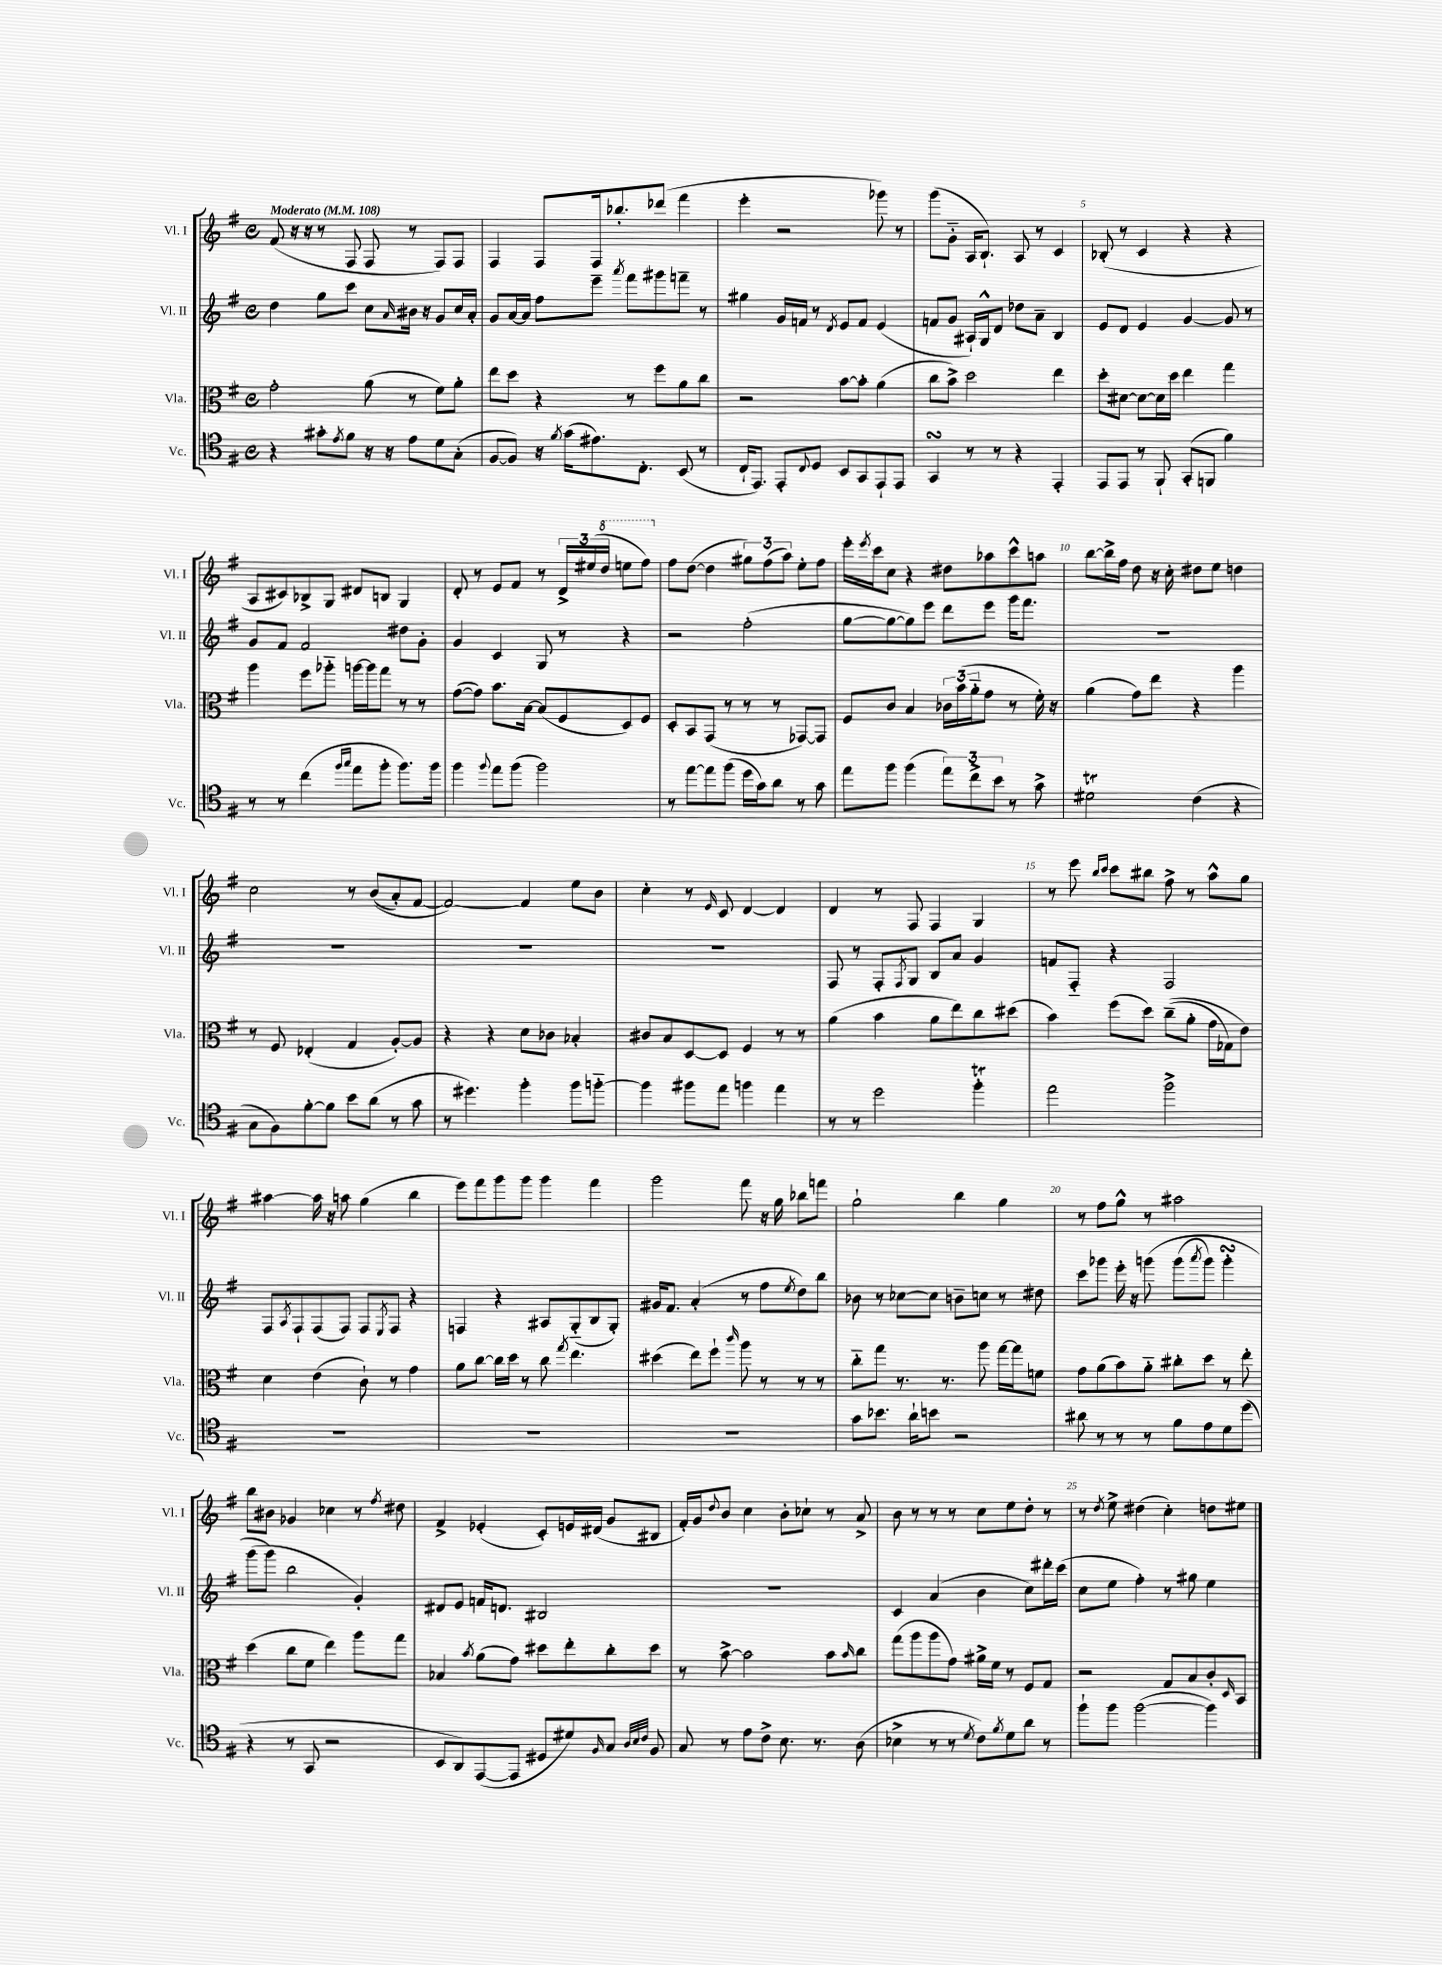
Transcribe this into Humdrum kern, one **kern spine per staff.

**kern	**kern	**kern	**kern
*part4	*part3	*part2	*part1
*staff4	*staff3	*staff2	*staff1
*I"Vc.	*I"Vla.	*I"Vl. II	*I"Vl. I
*I'Vc.	*I'Vla.	*I'Vl. II	*I'Vl. I
*clefC4	*clefC3	*clefG2	*clefG2
*k[f#]	*k[f#]	*k[f#]	*k[f#]
*M4/4	*M4/4	*M4/4	*M4/4
*met(c)	*met(c)	*met(c)	*met(c)
*MM108	*MM108	*MM108	*MM108
=1	=1	=1	=1
!	!	!	!LO:TX:a:B:t=Moderato
4r	2g'\	4dd\	(8f#/
.	.	.	16r
.	.	.	16r
8g#X'\L	.	8gg\L	8r
8qe/	.	.	.
8f#\J	.	8ccc\J	8F#/
16r	(8a\	8cc\L	8F#/
16r	.	.	.
.	.	16qqa/	.
8e\L	8r	16b#X\Jk	8r
.	.	16r	.
8d\	8f#\L)	8g/L	8F#/L)
(8G'\J	8a'\J	16cc/L	8F#/J
.	.	16a'/JJ	.
=2	=2	=2	=2
[8F#/L	8ee\L	8g/L	4F#/
8F#/J])	8dd\J	[16a/L	.
.	.	16a/JJ]	.
16r	4r	8ff#\L	8F#/L
8qf#/	.	.	.
(16g\KL	.	.	.
8.e#X\)	.	8eee~\J	16F#/k
.	.	.	8.bb-X'/
.	.	8qaaa/	.
.	8r	8fff#\L	.
8.C'\J	.	.	.
.	8ff#\L	8ggg#X\	(8ddd-X/J
(8BB/	8a\	8fffn~\J	4fff#\
8r	8cc\J	8r	.
=3	=3	=3	=3
16C`/KL	2r	4gg#X\	4eee'\
8.EE/J)	.	.	.
8EE'/L	.	16g/LL	2r
.	.	16fn/JJ	.
8qqC/	.	.	.
8D/J	.	8r	.
.	.	8qd/	.
8BB/L	[8b\L	8e/L	.
8GG/	8b'\J]	8f/J	.
8EE`/	(4a\	(4e/	8ggg-X\)
8EE/J	.	.	8r
=4	=4	=4	=4
4GGsSSs/	8cc\L	8fn/L	(8ggg\L
.	8b^\J)	8g/J	8g\J
8r	2dd\	16A#X`/LL)	16A/KL
.	.	16G^^/J	8.B`/J)
8r	.	8d/J	.
4r	.	8dd-X\L	8A/
.	.	8a~\J	8r
4EE'/	4ee\	4B/	4c/
=5	=5	=5	=5
8EE/L	8dd'\L	8e/L	(8B-X'/
8EE/J	[8d#X\J	8d/J	8r
8r	8d#\L_	4e/	4c/
8FF#`/	16d#\L]	.	.
.	16dd\JJ	.	.
(8GG'/L	4ee\	[4g/	4r
8FFn/J	.	.	.
4f#\)	4gg\	8g/]	4r
.	.	8r	.
!!LO:LB:g=z
=6	=6	=6	=6
8r	4aa\	8g/L	8A/L
8r	.	8f#/J	8c#X/)
(4cc\	8ff#\L	2f#/	8B-X^/
.	8aa-X\J	.	8G/J
16qqff#/LL	.	.	.
16qqgg/JJ	.	.	.
8ee\L	[16aan\LL	.	8d#X/L
.	16aa\J]	.	.
8ff#'\J	8gg\J	.	8Bn/J
8.ff#\L)	8r	8dd#X\L	4G/
.	8r	8g'\J	.
16ff#\Jk	.	.	.
=7	=7	=7	=7
4ff#\	([8g\L	4g/	8d'/
.	8g\J])	.	8r
8qqff#/	.	.	.
8ee\L	8.b\L	4c/	8e/L
(8ff#\J	.	.	8f#/J
.	[16B\Jk	.	.
2ff#\)	(8B/L]	8G/	8r
.	8F#/	8r	24d^/LL
.	.	.	(24ee#X/
*	*	*	*8va
.	.	.	24ddd/JJ
.	8D/)	4r	8eeen\L
.	8F#/J	.	8fff#\J)
=8	=8	=8	=8
*	*	*	*X8va
8r	8D'/L	2r	8ff#\L
[8ee\L	8BB/	.	([8dd\J
8ee\]	(8GG/J	.	4dd\]
(8ff#\J	8r	.	.
16dd\LL	8r	(2ff#'\	12gg#X\L)
16g\J)	.	.	.
.	.	.	(12ff#\
8a\J	8r	.	.
.	.	.	12aa\J)
8r	[8GG-X/L)	.	8ee'\L
8g\	8GG-/J]	.	8ff#\J
=9	=9	=9	=9
8ee\L	8F#/L	[8gg\L	16eee'\LL
.	.	.	8qeee/
.	.	.	16ccc\J
8ff#\J	8c/J	8gg\_	8cc\J
(4ff#\	4B/	8gg\])	4r
.	.	8eee\J	.
12ee\L)	24c-X\LL	8ddd\L	8dd#X\L
.	(24b\	.	.
12cc^\	24a\J	.	.
.	8g\J	8eee\J	8aa-X\
12b\J	.	.	.
8r	8r	16ggg\KL	8ccc^^\
.	.	8.fff#\J	.
8g^\	16f#'\)	.	8aan\J
.	16r	.	.
=10	=10	=10	=10
2d#Xt\	(4a\	1r	[8bb\L
.	.	.	16bb^\L]
.	.	.	16ff#\JJ
.	8g\L)	.	8dd\
.	8ee\J	.	16r
.	.	.	16cc'\
(4c\	4r	.	8dd#X\L
.	.	.	8ee\J
4r	4aa\	.	4ddn\
!!LO:LB:g=z
=11	=11	=11	=11
8G\L	8r	1r	2cc\
8F#\)	8F#/	.	.
[8f#'\	(4E-X'/	.	.
8f#\J]	.	.	.
8b\L	4G/	.	8r
(8a\J	.	.	((8b/L
8r	[8A'/L)	.	8a'/)
8g\	8A/J]	.	[8f#/J
=12	=12	=12	=12
8r	4r	1r	2f#/_)
4.dd#X\)	.	.	.
.	4r	.	.
4ff#'\	8d\L	.	4f#/]
.	8c-X\J	.	.
8ff#\L	4B-X'/	.	8ee\L
[8ffn\J	.	.	8b\J
=13	=13	=13	=13
4ff\]	8c#X/L	1r	4cc'\
.	8B/	.	.
8ff#X\L	[8D/	.	8r
.	.	.	16qqe/
8ee\J	8D/J]	.	8c/
4ffn\	4F#/	.	[4d/
4ee\	8r	.	4d/]
.	8r	.	.
=14	=14	=14	=14
8r	(4a\	8F#/	4d/
8r	.	8r	.
2dd\	4b\	8F#'/L	8r
.	.	8qF#/	.
.	.	8G/J	8F#/
.	8a\L	8B/L	4F#/
.	8ee\)	8a/J	.
4ff#t'\	8cc\	4g/	4G/
.	(8dd#X\J	.	.
=15	=15	=15	=15
2ee\	4b\)	8fn/L	8r
.	.	8F#/J	8eee\
.	.	.	16qqbb/LL
.	.	.	16qqccc/JJ
.	(8ff#\L	4r	8ccc\L
.	8dd\J)	.	8bb#X\J
2ff#^\	((8cc~\L	2F#/	8ff#^\
.	8a'\J	.	8r
.	16g\LL	.	8aa^^\L
.	16G-X\J)	.	.
.	8e\J)	.	8gg\J
!!LO:LB:g=z
=16	=16	=16	=16
1r	4d\	8F#/L	[4aa#X\
.	.	8qA/	.
.	.	8F#`/	.
.	(4e\	(8F#/	16aa#\]
.	.	.	16r
.	.	8F#/J)	8aan\
.	8c`\)	8F#/L	(4gg\
.	.	8qE/	.
.	8r	8F#/J	.
.	4g\	4r	4bb\
=17	=17	=17	=17
1r	8a\L	4Fn/	8eee\L)
.	[8cc\J	.	8fff#\
.	16cc\LL]	4r	8ggg\
.	16dd\JJ	.	.
.	8r	.	8ggg\J
.	8cc\	8A#X/L	4ggg\
.	8qgg/	.	.
.	4.ee\	(8G/	.
.	.	8B/	4fff#\
.	.	8G'/J)	.
=18	=18	=18	=18
1r	(4dd#X\	16g#X/KL	2ggg\
.	.	8.f#/J	.
.	8ee\L)	(4a'/	.
.	8ff#`\J	.	.
.	16qqccc/	.	.
.	8aa\	8r	8fff#\
.	8r	8ff#\L	16r
.	.	.	16gg\
.	.	8qee/	.
.	8r	8dd\)	8bb-X\L
.	8r	8bb\J	8fffn\J
=19	=19	=19	=19
8g\L	8cc\L	8b-X\	2gg`\
8.b-X\J	8gg\J	8r	.
.	8.r	[8cc-X\L	.
16a`\KL	.	.	.
8bn\J	.	8cc-\J]	.
.	8.r	.	.
2r	.	8bn~\L	4bb\
.	8aa\	8ccn\J	.
.	[16gg\LL	8r	4gg\
.	16gg\J]	.	.
.	8fn\J	8dd#X\	.
=20	=20	=20	=20
8a#X\	8g\L	8ccc\L	8r
8r	(8a\	8ggg-X\J	8ff#\L
8r	8b\)	16eee'\	8gg^^\J
.	.	16r	.
8r	8a\J	(8gggn\	8r
8f#\L	8cc#X'\L	(8ggg\L	2aa#X\
.	.	8qaaa/	.
8e\	8dd\J	8ggg\J)	.
8d\	8r	4gggsSSs'\	.
(8dd\J	8ee'\	.	.
!!LO:LB:g=z
=21	=21	=21	=21
4r	(4dd\	(8ggg\L	8bb\L
.	.	8ggg\J)	8b#X\J
8r	8cc\L	2bb\	4g-X/
8GG/	8f#\J	.	.
2r	4ee\)	.	4cc-X\
.	8aa\L	4g'/)	8r
.	.	.	8qff#/
.	8gg\J	.	8dd#X\
=22	=22	=22	=22
8BB/L	4B-X/	8d#X/L	4f#^/
8AA/)	.	8e/J	.
.	8qb/	.	.
([8EE/	(8a\L	16fn/KL	(4e-X'/
.	.	8.dn/J	.
8EE/J]	8g\J)	.	.
8D#X/L	8dd#X\L	2B#X/	8c'/L)
8d#X/)	8ee'\	.	16en/L
.	.	.	(16d#X/JJ
16qqF#/	.	.	.
8G/J	8cc'\	.	8g/L
32qqA/LLL	.	.	.
32qqB/	.	.	.
32qqc/JJJ	.	.	.
8F#/	8dd#\J	.	8B#X/J
=23	=23	=23	=23
8G/	8r	1r	16f#'/LL)
.	.	.	16g/J
.	.	.	8qqdd/
8r	[8b^\	.	8b/J
8e\L	2b\]	.	4cc\
8c^\J	.	.	.
8.B\	.	.	8b'\L
.	.	.	8cc-X`\J
8.r	.	.	.
.	8b\L	.	8r
.	16qqb/	.	.
(8A\	8cc\J	.	8a^/
=24	=24	=24	=24
4B-X^\	(8gg\L	4c/	8b\
.	8aa\	.	8r
8r	8aa\	(4a/	8r
8r	8g\J)	.	8r
8qd/	.	.	.
8c\L)	16a#X^\LL	4b\	8cc\L
.	16f#\JJ	.	.
8qf#/	.	.	.
8d\	8r	.	8ee\
8a\J	8F#/L	8cc\L)	8dd'\J
8r	8G/J	16ddd#X'\L	8r
.	.	(16ccc\JJ	.
=25	=25	=25	=25
8ff#`\L	2r	8cc\L	8r
.	.	.	8qdd/
8ff#\J	.	8ee\J	8ee^\
([2ff#\	.	4ff#'\)	(4dd#X\
.	8G/L	8r	4cc'\)
.	8B/	8gg#X\	.
4ff#\])	8c'/	4ee\	8ddn\L
.	16qqD/	.	.
.	8BB/J	.	8ee#X\J
==	==	==	==
*-	*-	*-	*-
